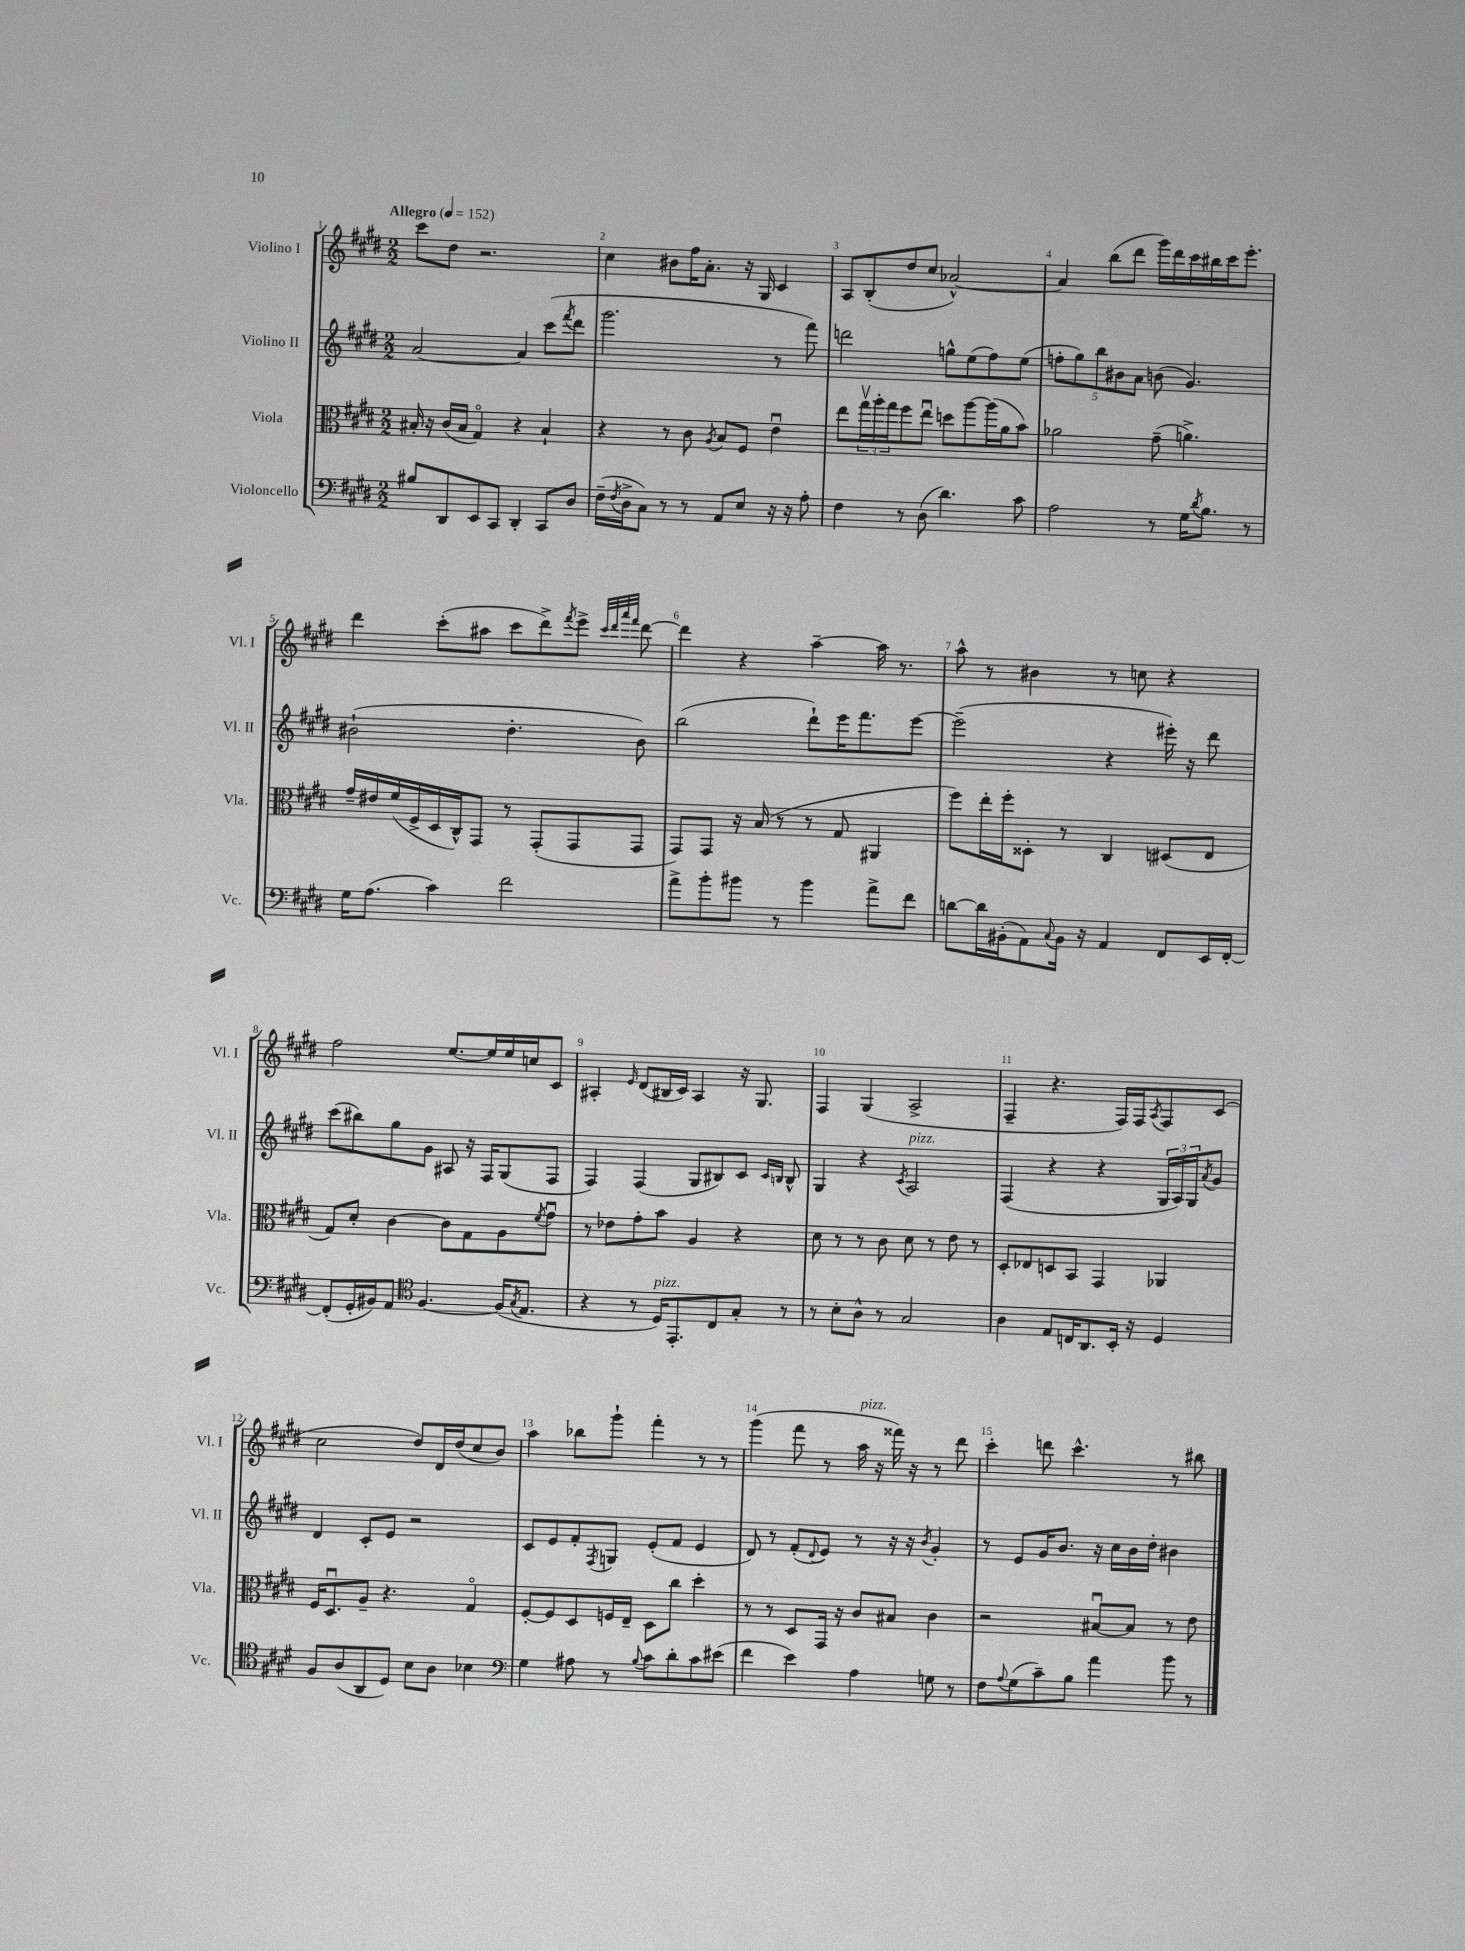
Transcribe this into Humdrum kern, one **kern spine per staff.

**kern	**kern	**kern	**kern
*staff4	*staff3	*staff2	*staff1
*clefF4	*clefC3	*clefG2	*clefG2
*k[f#c#g#d#]	*k[f#c#g#d#]	*k[f#c#g#d#]	*k[f#c#g#d#]
*M2/2	*M2/2	*M2/2	*M2/2
*MM152	*MM152	*MM152	*MM152
8B#	16B#'	[2a	8ccc#
.	16r	.	.
8DD#	(16c#	.	8dd#
.	16B#	.	.
8EE	4G#o)	.	2.r
8CC#	.	.	.
4DD#'	4r	4a]	.
8CC#	4B#`	(8ccc#	.
.	.	8qfff#	.
8D#	.	8ddd#	.
=	=	=	=
(16F#~	4r	2.ggg#	4cc#
8qF#	.	.	.
16D#^	.	.	.
8C#)	.	.	.
8r	8r	.	8b#
8r	8c#	.	16ff#
.	.	.	8.a'
.	8qA	.	.
8AA	8B	.	.
8E	8F#	.	16r
.	.	.	16G#
16r	4eu	8r	4c#
16r	.	.	.
8A'	.	8fff#)	.
=	=	=	=
4F#	8ee	2ddd	8A
.	24gg#v	.	(8B'
.	24aa'	.	.
.	24gg#	.	.
8r	8ff#	.	8dd#
(8D#	8eeu	.	8cc#
4.d#)	8dd	8gg^^	[2a-^^)
.	[8aa	(8ee	.
.	(16aa]	8ff#)	.
.	16a	.	.
8c#	8b)	(8ee	.
=	=	=	=
2A	2a-	10ff'	4a-]
.	.	10gg#)	.
.	.	10bb	.
.	.	.	(8bb
.	.	10b#	.
.	.	.	8ddd#
.	.	10a	.
8r	(8g#~	(8b	16ggg#)
.	.	.	16ddd#
16G#	4.a^)	4.g#)	16ccc#
8qd#	.	.	.
8.B	.	.	16bb#
.	.	.	16ccc#
.	.	.	8.eee'
8r	.	.	.
=	=	=	=
16G#	16g#~	(2b#`	4ddd#
(8.A	16e#	.	.
.	(16f#	.	.
.	16F#^	.	.
4c#)	16D#	.	(8ccc#'
.	16C#^^)	.	.
.	8GG#	.	8aa#
2f#	8r	4.dd#'	8ccc#
.	(8GG#'	.	8ddd#^)
.	.	.	8qfff#
.	8GG#	.	8eee^
.	.	.	32qqccc#
.	.	.	32qqddd#
.	.	.	32qqaaa
.	.	.	32qqfff#
.	8GG#	8b#)	[8ddd#
=	=	=	=
8a^	8GG#)	(2bb	4ddd#]
8b'	8GG#	.	.
8b#	16r	.	4r
.	(16B	.	.
8r	8r	.	.
4b#	8r	8ddd#`)	[4aa~
.	8G#	16eee	.
.	.	8.fff#	.
8a^	4AA#	.	16aa]
.	.	.	8.r
8f#	.	[8eee	.
=	=	=	=
[8d	8ff#)	(2eee~]	8aa^^
16d]	16ee'	.	8r
(16BB#'	16ff#'	.	.
8AA)	8D##'	.	4b#
8qqC#	.	.	.
16BB#	8r	.	.
16r	.	.	.
4AA	4C#	4r	8r
.	.	.	8cc
8FF#	(8D#	16eee#')	4r
.	.	16r	.
16EE	8E	8ddd#	.
[16FF#'	.	.	.
=	=	=	=
(8FF#']	8G#)	(8ccc#	2ff#
16GG#'	8d#'	8bb#)	.
16BB#)	.	.	.
8AA	[4c#	8gg#	.
*clefC4	*	*	*
[4.F#	.	8g#	.
.	8c#]	8A#	[8.ee
.	8G#	16r	.
.	.	16F#	16ee]
(16F#]	8A	(8G#	16ee
8qG#	.	.	.
8.E	.	.	16cc
.	8qf#	.	.
.	8g#u	8F#	8c#
=	=	=	=
4r	8r	4F#)	4A#'
.	8e-	.	.
.	.	.	16qqe
8r	8g#'	(4F#	(8d#
16D#)	8b	.	16B#
8.EE'	.	.	16c#)
.	4A	8G#	4A#
8C#	.	8B#)	.
8G#'	4r	8c#	16r
.	.	.	8.G#
.	.	16qqc#	.
.	.	16qqB	.
8r	.	8B^^	.
=	=	=	=
8r	8d#	4G#	4F#
8B'	8r	.	.
8A^^	8r	4r	(4G#
8r	8c#	.	.
.	.	8qc#	.
2G#	8d#	2A	2A^
.	8r	.	.
.	8e	.	.
.	8r	.	.
=	=	=	=
4A	8D#'	(4F#	4F#~
.	8E-	.	.
8E	8D	4r	4.r
16C	8BB	.	.
8.AA	.	.	.
.	4GG#	4r	.
16BB'	.	.	16F#)
16r	.	.	16F#
.	.	.	8qA
4D#	4AA-	24G#	8F#
.	.	24A)	.
.	.	24G#	.
.	.	8qa	.
.	.	8g#	(8c#
=	=	=	=
8F#	16F#	4d#	2cc#
.	8.D#u	.	.
(8A	.	.	.
8AA	8A~	8c#'	.
8D#)	4.r	8e	.
8B	.	2r	8dd#)
8A	.	.	16d#
.	.	.	(16dd#
4B-	4G#o	.	8cc#
.	.	.	8b)
=	=	=	=
*clefF4	*	*	*
4G#	[8F#'	8c#	4aa
.	8F#]	8e	.
8A#	8D#	8f#'	8bb-
.	.	8qF#	.
8r	16F	8G	8ggg#`
.	16E~	.	.
8qqB	.	.	.
8c#	8D#	(8e'	4fff#'
8d#'	8cc#	8f#	.
8c#	4dd#'	4e	8r
(8e#	.	.	8r
=	=	=	=
4f#	8r	8d#)	(4ggg#
.	8r	8r	.
4e)	8D#	(8f#'	8fff#
.	.	8qqd#	.
.	16GG#	8e)	8r
.	16r	.	.
4A	8c#	8r	16aa
.	.	.	16r
.	8B#	16r	16fff##)
.	.	16r	16r
.	.	8qb	.
8G	4c#	4g#'	8r
8r	.	.	8ddd#
=	=	=	=
8F#	2r	8r	4ccc#'
8qqA	.	.	.
(8G#	.	8e	.
8c#~)	.	16g#	8ddd
.	.	8.b	.
8B	.	.	4.ccc#^^
4a	[8B#u	16r	.
.	.	16cc#	.
.	8B#]	16b	.
.	.	16dd#'	.
8b	8r	4b#	8r
8r	8e	.	8bb#
==	==	==	==
*-	*-	*-	*-
